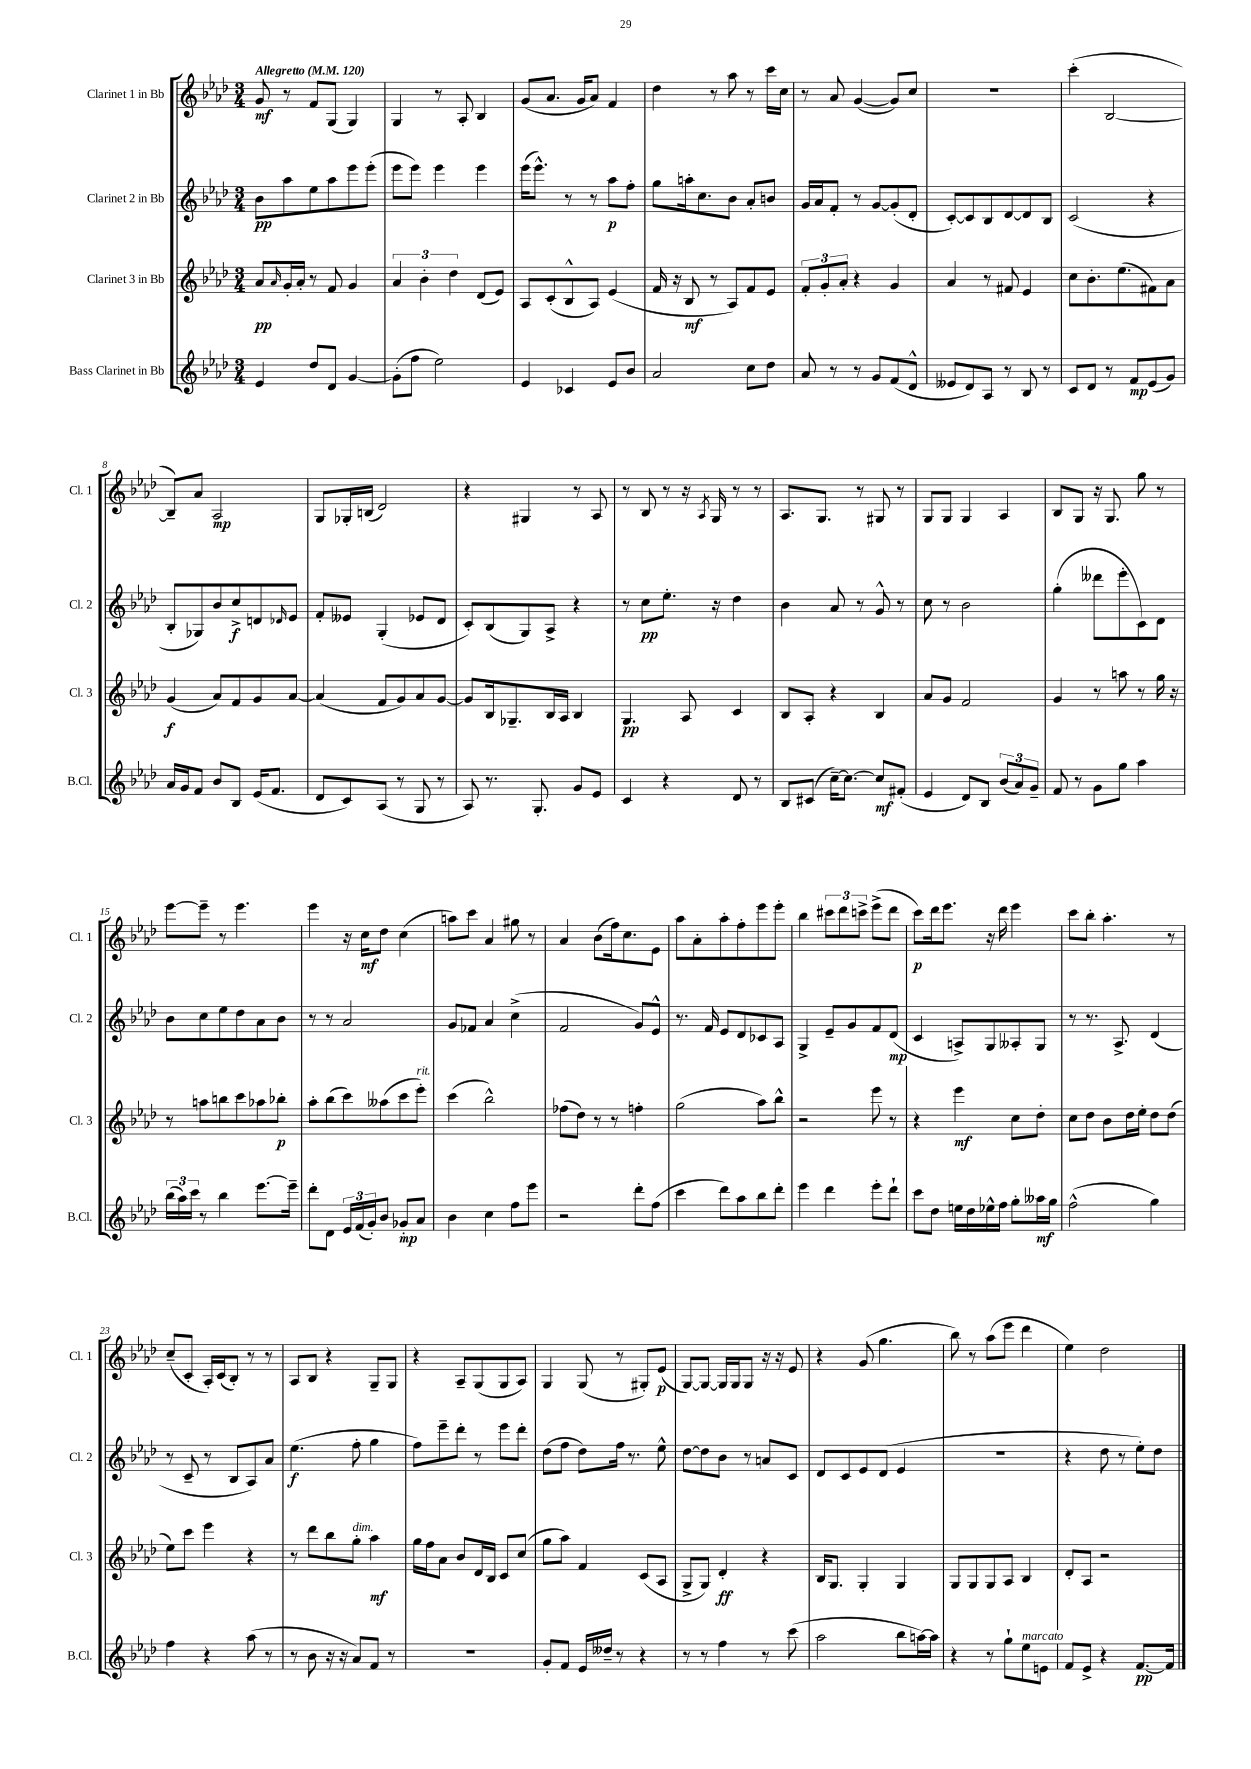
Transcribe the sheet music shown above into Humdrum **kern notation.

**kern	**kern	**kern	**kern
*staff4	*staff3	*staff2	*staff1
*clefG2	*clefG2	*clefG2	*clefG2
*k[b-e-a-d-]	*k[b-e-a-d-]	*k[b-e-a-d-]	*k[b-e-a-d-]
*M3/4	*M3/4	*M3/4	*M3/4
*MM120	*MM120	*MM120	*MM120
4e-/	8a-/L	8b-\L	8g/
.	16qqa-/	.	.
.	16g'/L	8aa-\	8r
.	16a-'/JJ	.	.
8dd-/L	8r	8ee-\	8f/L
8d-/J	8f/	8aa-\	(8G/J
[4g/	4g/	8eee-\	4G/)
.	.	(8eee-'\J	.
=	=	=	=
(8g'\]L	6a-/	8eee-\L	4G/
8ff\J	.	8eee-\J)	.
.	6b-'\	.	.
2ee-\)	.	4eee-\	8r
.	6dd-\	.	.
.	.	.	8A-'/
.	(8d-/L	4eee-\	4B-/
.	8e-/J)	.	.
=	=	=	=
4e-/	8A-/L	(16eee-\LK	(8g/L
.	.	8.eee-^^\J)	.
.	(8c'/	.	8.a-/J
4c-/	8B-^^/	8r	.
.	.	.	16g/LK
.	8A-/J)	8r	8a-/J)
8e-/L	(4e-/	8aa-\L	4f/
8b-/J	.	8ff'\J	.
=	=	=	=
2a-/	16f/	8gg\L	4dd-\
.	16r	.	.
.	8B-/	16aa'\k	.
.	.	8.cc\	.
.	8r	.	8r
.	8A-/L)	8b-\J	8aa-\
8cc\L	8f/	8a-'/L	8r
8dd-\J	8e-/J	8b/J	16ccc\LL
.	.	.	16cc\JJ
=	=	=	=
8a-/	12f'/L	16g/LL	8r
.	.	16a-/J	.
.	12g'/	.	.
8r	.	8f'/J	8a-/
.	12a-'/J	.	.
8r	4r	8r	([4g/
8g/L	.	[8g/L	.
(8f/	4g/	(8g'/]	8g/]L)
8d-^^/J	.	8d-'/J	8cc/J
=	=	=	=
8e--/L	4a-/	[8c'/L)	2.r
8d-/)	.	8c/]	.
8A-/J	8r	8B-/	.
8r	8f#/	[8d-/	.
8B-/	4e-/	8d-/]	.
8r	.	8B-/J	.
=	=	=	=
8c/L	8cc\L	(2c/	(4ccc'\
8d-/J	8.b-'\	.	.
8r	.	.	[2B-/
.	(8.ee-\	.	.
8f/L	.	.	.
(8e-/	8f#\)	4r	.
8g/J)	8a-\J	.	.
=	=	=	=
16a-/LL	(4g/	8B-'/L	8B-~/]L)
16g/J	.	.	.
8f/J	.	8G-/)	8a-/J
8b-/L	8a-/L)	8b-/	2A-/
8B-/J	8f/	8cc^/	.
(16e-/LK	8g/	8d/	.
8.f/J	.	.	.
.	.	16qqd-/	.
.	[8a-/J	8e-/J	.
=	=	=	=
8d-/L	(4a-/]	8f'/L	8G/L
8c/)	.	8e--/J	16G-'/L
.	.	.	(16B/JJ
(8A-/J	8f/L	(4G'/	2d-/)
8r	8g/)	.	.
8G/	8a-/	8e-/L	.
8r	[8g/J	8d-/J	.
=	=	=	=
8A-/)	8g/]L	8c'/L)	4r
8.r	16B-/k	(8B-/	.
.	8.G-~/	.	.
.	.	8G/)	4G#/
8.G'/	.	.	.
.	16B-/L	8A-^/J	.
.	16A-/JJ	.	.
8g/L	4B-/	4r	8r
8e-/J	.	.	8A-/
=	=	=	=
4c/	4.G/	8r	8r
.	.	8cc\L	8B-/
4r	.	8.ee-'\J	8r
.	8A-/	.	16r
.	.	.	8qA-/
.	.	16r	16G/
8d-/	4c/	4dd-\	8r
8r	.	.	8r
=	=	=	=
8B-/L	8B-/L	4b-\	8.A-/L
(8c#/J	8A-'/J	.	.
.	.	.	8.G/J
[16cc~\LK)	4r	8a-/	.
8.cc\_J	.	.	.
.	.	8r	8r
8cc/]L	4B-/	8g^^/	8G#/
(8f#'/J	.	8r	8r
=	=	=	=
4e-/	8a-/L	8cc\	8G/L
.	8g/J	8r	8G/J
8d-/L)	2f/	2b-\	4G/
8B-/J	.	.	.
(12b-/L	.	.	4A-/
12a-/)	.	.	.
12g~/J	.	.	.
=	=	=	=
8f/	4g/	(4gg'\	8B-/L
8r	.	.	8G/J
8g\L	8r	8ddd--\L	16r
.	.	.	8.G/
8gg\J	8aa\	8eee-'\	.
4aa-\	8r	8c\)	8gg\
.	16gg\	8d-\J	8r
.	16r	.	.
=	=	=	=
(24bb-\LL	8r	8b-\L	[8eee-\L
24aa-\)	.	.	.
24ccc\JJ	.	.	.
8r	8aa\L	8cc\	8eee-~\]J
4bb-\	8bb\	8ee-\	8r
.	8ccc\	8dd-\	4.eee-\
[8.eee-\L	8aa-\	8a-\	.
.	8bb-'\J	8b-\J	.
16eee-~\]Jk	.	.	.
=	=	=	=
8ddd-'\L	8aa-'\L	8r	4eee-\
8d-\J	(8bb-\	8r	.
24e-/LL	8ccc\)	2a-/	16r
(24f/	.	.	.
.	.	.	16cc\LK
24g'/J)	.	.	.
8b-/J	(8aa--\	.	8dd-\J
8g-'/L	8ccc\	.	(4cc\
8a-/J	8eee-'\J)	.	.
=	=	=	=
4b-\	(4ccc\	8g/L	8aa\L)
.	.	8f-/J	8ccc\J
4cc\	2bb-^^\)	4a-/	4a-/
8ff\L	.	(4cc^\	8gg#\
8eee-\J	.	.	8r
=	=	=	=
2r	(8ff-\L	2f/	4a-/
.	8dd-\J)	.	.
.	8r	.	(8b-\L
.	8r	.	16ff\k)
.	.	.	8.cc\
8ddd-'\L	4ff'\	8g/L)	.
(8ff\J	.	8e-^^/J	8e-\J
=	=	=	=
4ccc\	(2gg\	8.r	8aa-\L
.	.	.	8a-'\
.	.	16f/	.
8ddd-\L)	.	8e-/L	8aa-'\
8aa-\	.	8d-/	8ff'\
8bb-\	8aa-\L)	8c-/	8eee-\
8ddd-'\J	8bb-^^\J	8A-/J	8eee-'\J
=	=	=	=
4eee-\	2r	4G^/	4bb-\
4ddd-\	.	8e-~/L	12ccc#\L
.	.	.	12ddd-\
.	.	8g/	.
.	.	.	12ccc^\J
8eee-'\L	8eee-\	8f/	(8eee-^\L
8ddd-`\J	8r	(8d-/J	8ddd-\J
=	=	=	=
8ccc\L	4r	4c/	8ccc\L)
8dd-\J	.	.	16ddd-\k
.	.	.	8.eee-\J
16ee\LL	4eee-\	8A^/L)	.
16dd-\	.	.	.
16ee-^^\	.	8G/	16r
16ff\JJ	.	.	16ddd-\
8gg'\L	8cc\L	8A--'/	4eee-\
16aa--\L	8dd-'\J	8G/J	.
16gg\JJ	.	.	.
=	=	=	=
(2ff^^\	8cc\L	8r	8ccc\L
.	8dd-\J	8.r	8bb-'\J
.	8b-\L	.	4.aa-'\
.	.	8.A-^/	.
.	16dd-\L	.	.
.	16ee-'\JJ	.	.
4gg\)	8dd-\L	(4d-/	.
.	(8dd-\J	.	8r
=	=	=	=
4ff\	8ee-\L)	8r	(8cc~/L
.	8ccc\J	8c~/	8c'/J
4r	4eee-\	8r	16A-'/LL)
.	.	.	(16c/J
.	.	8B-/L	8B-'/J)
(8aa-\	4r	8A-/)	8r
8r	.	8a-/J	8r
=	=	=	=
8r	8r	(4.ee-\	8A-/L
8b-\	8ddd-\L	.	8B-/J
16r	8bb-\	.	4r
16r	.	.	.
8a-/L)	8gg'\J	8ff'\	.
8f/J	4aa-\	4gg\	8G~/L
8r	.	.	8G/J
=	=	=	=
2.r	16gg\LL	8ff\L)	4r
.	16ff\J	.	.
.	8a-\J	8eee-~\	.
.	8b-/L	8ddd-'\J	8A-~/L
.	16d-/L	8r	(8G/
.	16B-/JJ	.	.
.	8c/L	8eee-\L	8G/
.	(8cc/J	8ddd-'\J	8A-/J)
=	=	=	=
8g'/L	8gg\L	(8dd-\L	4G/
8f/J	8aa-\J)	8ff\J	.
16e-/LL	4f/	8dd-\L)	(8G/
16dd--~/JJ	.	.	.
8r	.	16ff\Jk	8r
.	.	8.r	.
4r	(8c/L	.	8G#'/L)
.	8A-/J	8ee-^^\	(8e-/J
=	=	=	=
8r	8G^/L	[8dd-\L	[8G/L)
8r	8G/J)	8dd-\]	8G/_J
4ff\	4d-'/	8b-\J	16G/]LL
.	.	.	16G/J
.	.	8r	8G/J
8r	4r	8a/L	16r
.	.	.	16r
(8ccc\	.	8c/J	8e-/
=	=	=	=
2aa-\	16B-/LK	8d-/L	4r
.	8.G/J	.	.
.	.	8c/	.
.	4G'/	8e-/	(8g/
.	.	(8d-/J	4.gg\
8bb-\L	4G/	4e-/	.
[16aa\L)	.	.	.
16aa\]JJ	.	.	.
=	=	=	=
4r	8G/L	2.r	8bb-\)
.	8G/	.	8r
8r	8G/	.	(8aa-\L
8gg`\L	8A-/J	.	8eee-\J
8ee-\	4B-/	.	4ddd-\
8e\J	.	.	.
=	=	=	=
8f/L	8d-'/L	4r	4ee-\)
8e-^/J	8A-/J	.	.
4r	2r	8dd-\	2dd-\
.	.	8r	.
[8.f/L	.	8ee-'\L)	.
.	.	8dd-\J	.
16f/]Jk	.	.	.
==	==	==	==
*-	*-	*-	*-
